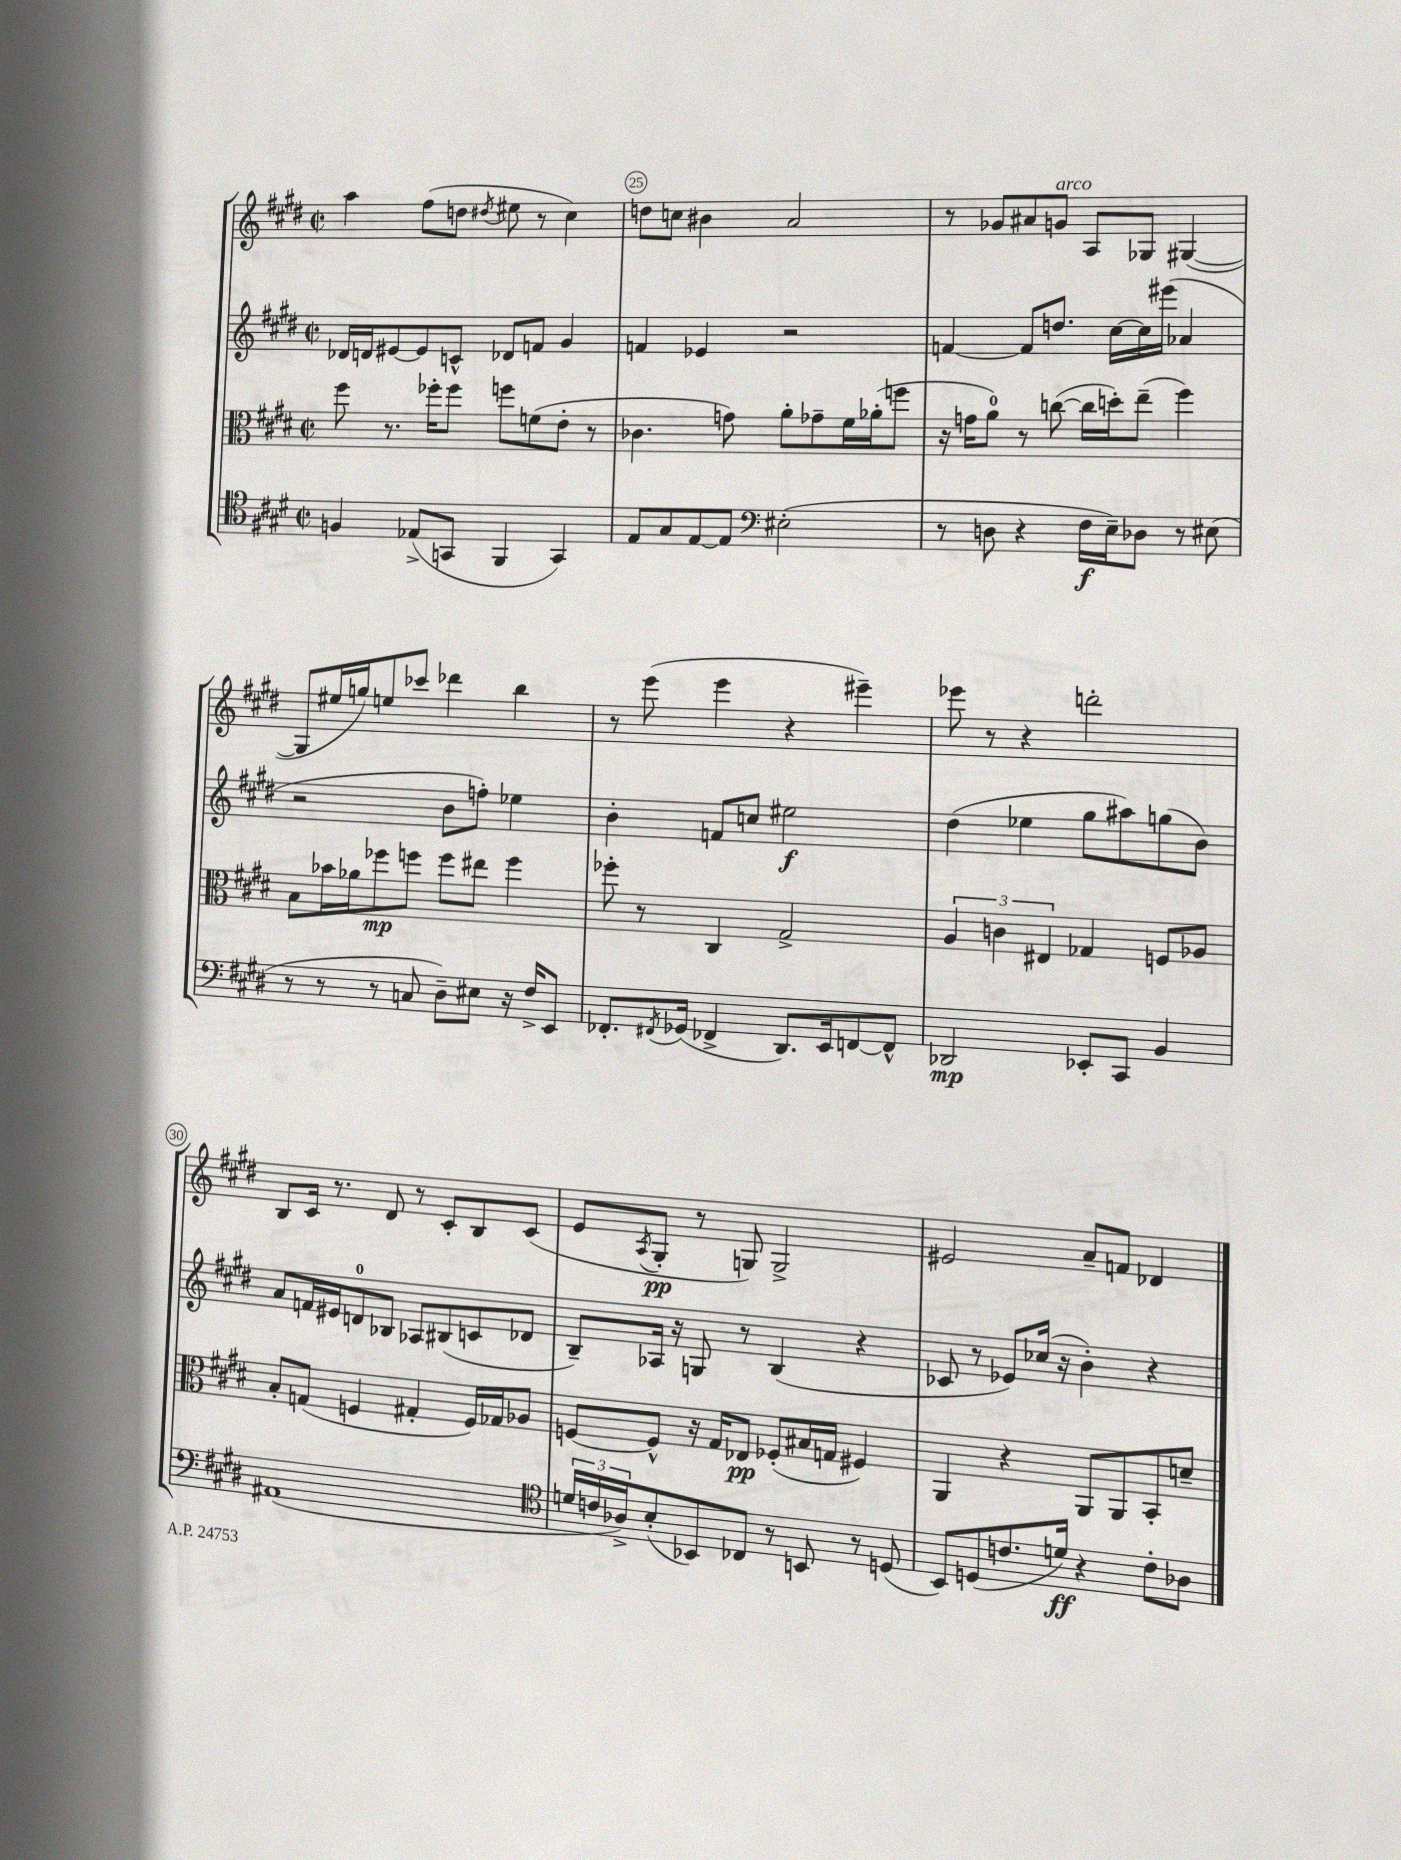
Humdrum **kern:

**kern	**kern	**kern	**kern
*staff4	*staff3	*staff2	*staff1
*clefC4	*clefC3	*clefG2	*clefG2
*k[f#c#g#d#]	*k[f#c#g#d#]	*k[f#c#g#d#]	*k[f#c#g#d#]
*M2/2	*M2/2	*M2/2	*M2/2
*met(c|)	*met(c|)	*met(c|)	*met(c|)
4F/	8ff#\	16d-/LL	4aa\
.	.	16d/J	.
.	8.r	[8e#/	.
(8E-^/L	.	8e#/]	(8ff#\L
.	16ff-'\LK	.	.
8GG/J	8ff-\J	8c^^/J	8dd\J
.	.	.	8qdd#/
4FF#/	8ff\L	8d-/L	8ee#\
.	(8f\	8f/J	8r
4GG/)	8e'\J	4g#/	4cc#\)
.	8r	.	.
=	=	=	=
8E/L	4.c-\	4f/	8dd\L
8G#/	.	.	8cc\J
[8E/	.	4e-/	4b#\
8E/]J	8g\)	.	.
*clefF4	*	*	*
(2E#'\	8a'\L	2r	2a/
.	8g-~\	.	.
.	16f#\L	.	.
.	(16a-'\J	.	.
.	8ff\J	.	.
=	=	=	=
8r	16r	[4f/	8r
.	16g\LK	.	.
8D\	8a\J)	.	8g-/L
4r	8r	8f/]L	8a#/
.	([8cc\	8.dd/J	8g/J
16F#\LL	16cc\]LL	.	8A/L
16E~\J)	16dd'\J)	[16cc#\LL	.
8D-\J	(8ee~\J	16cc#\]	8G-/J
.	.	(16eee#\JJ	.
8r	4ff#\)	4a-/	([4G#/
(8E#\	.	.	.
=	=	=	=
8r	8B\L	2r	8G#/]L
8r	16b-\L	.	16ee#/L
.	16a-\J	.	16gg/J)
8r	8ff-\	.	8ee/
8C/	8ff\J	.	8ccc-/J
8D#~\L)	8ff\L	8b\L	4ddd-\
8E#\J	8ee#\J	8ff'\J)	.
16r	4ff\	4ee-\	4bb\
16F#^/LK	.	.	.
8EE/J	.	.	.
=	=	=	=
8.FF-'/L	8ff-'\	4b'\	8r
.	8r	.	(8eee\
8qFF#/	.	.	.
(16GG-/Jk	.	.	.
4FF-^/	4C#/	8f/L	4eee\
.	.	8cc/J	.
8.DD#/L)	2G#^/	2ee#\	4r
16EE/k	.	.	.
[8FF/	.	.	4eee#~\)
8FF^^/]J	.	.	.
=	=	=	=
2DD-/	6A/	(4dd#\	8eee-\
.	.	.	8r
.	6c\	.	.
.	.	4ee-\	4r
.	6E#/	.	.
8EE-'/L	4G-/	8gg#\L	2ddd'\
8CC#/J	.	8aa#\)	.
4BB/	8F/L	(8gg\	.
.	8A-/J	8b\J)	.
=	=	=	=
(1AA#	8B'/L	8a/L	8B/L
.	(8G/J	16f/L	16c#/Jk
.	.	16e#/J	8.r
.	4F/	8d/	.
.	.	8B-/J	8d#/
.	4G#'/	8A-/L	8r
.	.	(8B#/	8c#'/L
.	16F/LL)	8c/	8B/
.	16G-/J	.	.
.	8A-/J	8d-/J	(8c#/J
=	=	=	=
*clefC4	*	*	*
24d/LL	[8F/L	8B~/L)	8e/L
24c/	.	.	.
24A-^/J)	.	.	.
.	.	.	8qA/
(8B'/	8F^^/]J	16A-/Jk	8G#'/J
.	.	16r	.
8BB-/)	16r	8G/	8r
.	16G#/LK	.	.
8C-/J	8E-/J	8r	8G/)
8r	(8F-'/L	(4B/	2G^/
8BB/	16B#/L	.	.
.	16G/JJ	.	.
8r	4F#/)	4r	.
(8D/	.	.	.
=	=	=	=
8BB/L)	4AA/	8c-/	2e#/
(8D/	.	8r	.
8.c/	4r	8e-/L)	.
.	.	(16cc-/Jk	.
16d/Jk)	.	16r	.
4r	8AA/L	4b'\)	8a~/L
.	8AA/	.	8f/J
8c'\L	8BB'/	4r	4d-/
8A-\J	8d~/J	.	.
==	==	==	==
*-	*-	*-	*-
